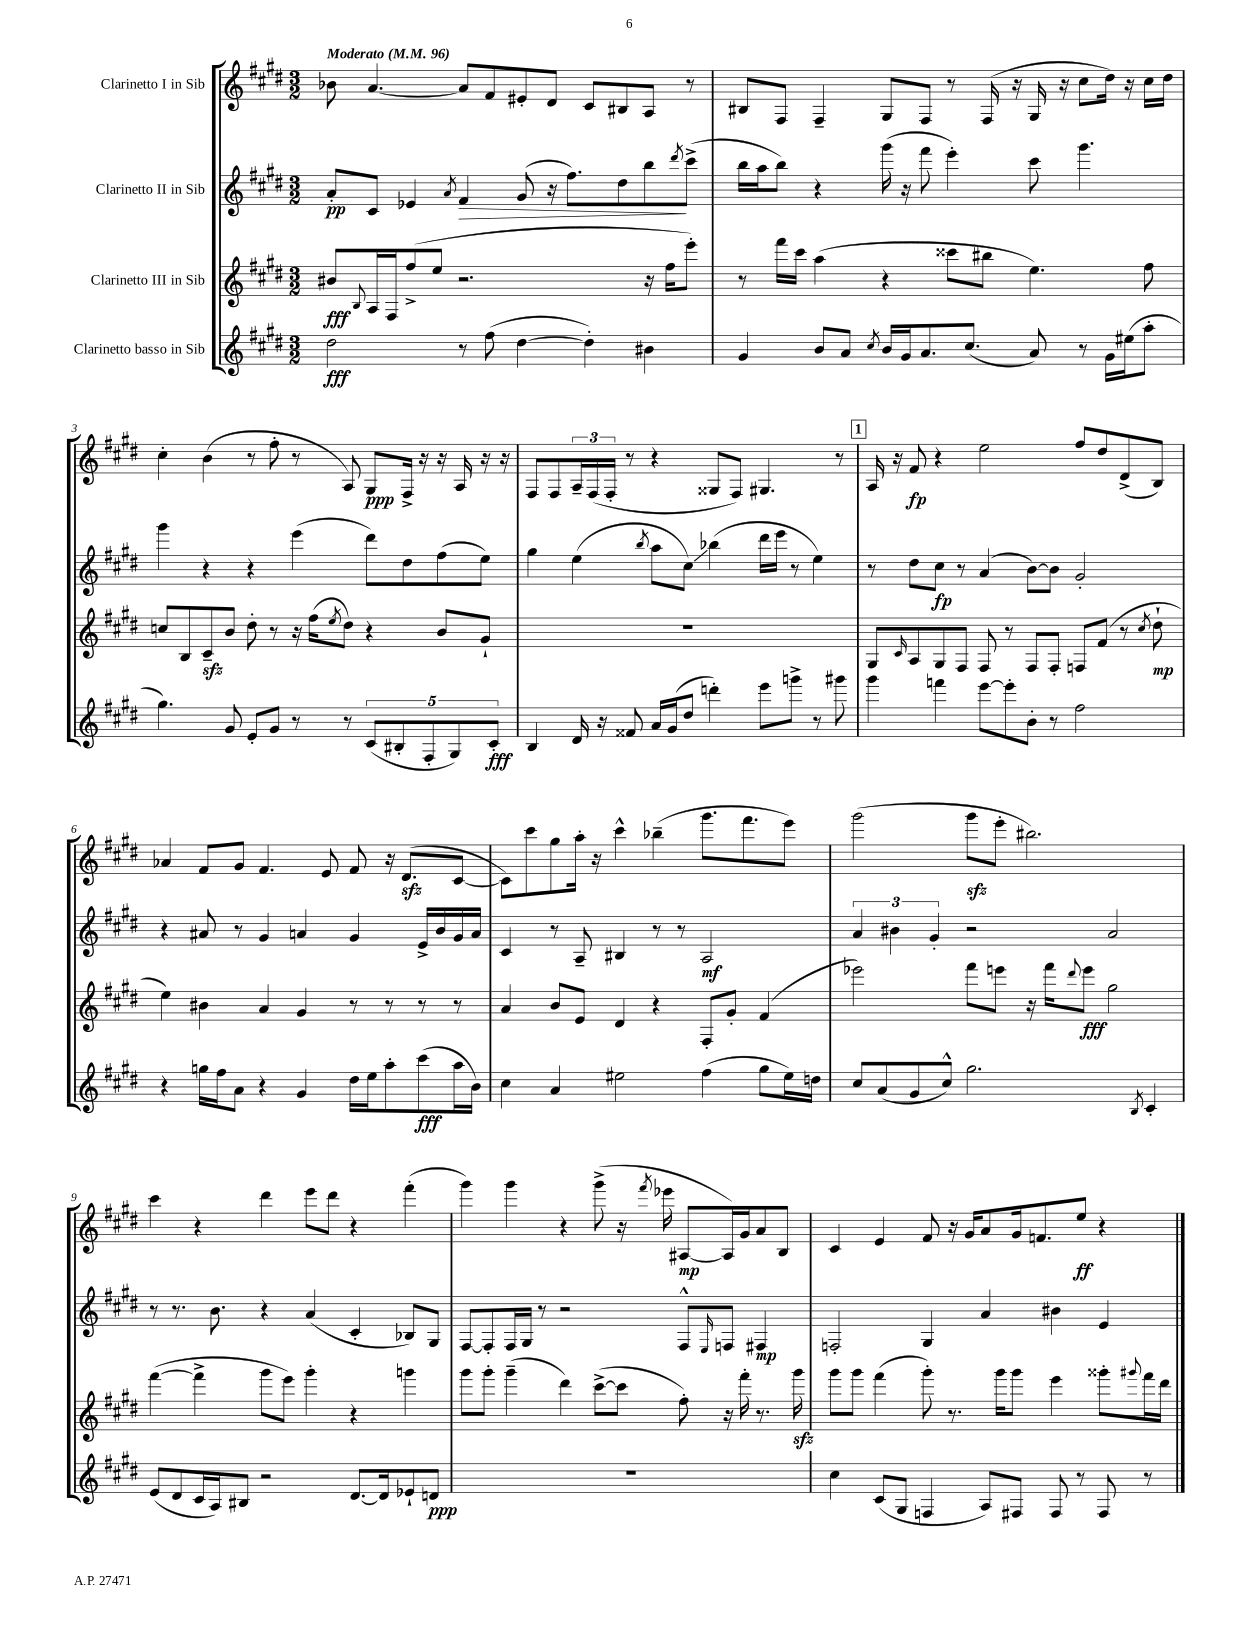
<<
\new StaffGroup <<
\new Staff = "s0" \with { instrumentName = "Clarinetto I in Sib" } {
    \clef treble \key e \major \numericTimeSignature \time 3/2 \tempo "Moderato" 4 = 96
    bes'8 a'4.~ a'8 fis'8 eis'8-. dis'8 cis'8 bis8 a8 r8 |
    bis8 fis8 fis4-- gis8 fis8 r8 fis16( r16 gis16 r16 cis''8 dis''16) r16 cis''16 dis''16 |
    cis''4-. b'4( r8 fis''8-. r8 a8) gis8\ppp fis16-> r16 r16 a16 r16 r16 |
    fis8 fis8 \tuplet 3/2 { a16-- fis16( fis16-. } r8 r4 gisis8 fis8) gis4. r8 |
    \mark \markup { \box "1" } a16 r16 fis'8\fp r4 e''2 fis''8 dis''8 dis'8->( b8) |
    aes'4 fis'8 gis'8 fis'4. e'8 fis'8 r16 dis'8.\sfz( cis'8~ |
    cis'8) cis'''8 gis''8 a''16-. r16 cis'''4-^ bes''4--( gis'''8. fis'''8. e'''8) |
    gis'''2( gis'''8\sfz e'''8-. bis''2.) |
    cis'''4 r4 dis'''4 e'''8 dis'''8 r4 fis'''4-.( |
    gis'''4) gis'''4 r4 gis'''8->( r16 \acciaccatura { fis'''8 } ees'''16 ais8~\mp ais16) gis'16 a'8 b8 |
    cis'4 e'4 fis'8 r16 gis'16 a'8 gis'16 f'8. e''8\ff r4 \bar "|." |
}
\new Staff = "s1" \with { instrumentName = "Clarinetto II in Sib" } {
    \clef treble \key e \major \numericTimeSignature \time 3/2
    a'8-.\pp cis'8 ees'4 \acciaccatura { a'8 } fis'4\> gis'8( r16 fis''8.) dis''8 b''8\! \acciaccatura { dis'''8 } cis'''8->( |
    b''16 a''16 b''8) r4 gis'''16( r16 fis'''8 e'''4-.) cis'''8 gis'''4. |
    gis'''4 r4 r4 e'''4( dis'''8) dis''8 fis''8( e''8) |
    gis''4 e''4( \acciaccatura { b''8 } a''8 cis''8\glissando) bes''4( dis'''16 e'''16 r8 e''4) |
    \mark \markup { \box "1" } r8 dis''8 cis''8\fp r8 a'4( b'8~) b'8 gis'2-. |
    r4 ais'8 r8 gis'4 a'4 gis'4 e'16-> b'16 gis'16 a'16 |
    cis'4 r8 a8-- bis4 r8 r8 a2\mf |
    \tuplet 3/2 { a'4 bis'4 gis'4-. } r2 a'2 |
    r8 r8. b'8. r4 a'4( cis'4-. bes8) gis8 |
    fis8~ fis8-. fis16 gis16 r8 r2 fis8-^ \grace { e16 } f8 fis4\mp |
    f2-. gis4 a'4 bis'4 e'4 \bar "|." |
}
\new Staff = "s2" \with { instrumentName = "Clarinetto III in Sib" } {
    \clef treble \key e \major \numericTimeSignature \time 3/2
    bis'8\fff \appoggiatura { b8 } a16 fis16 fis''8->( e''8 r2. r16 fis''16 e'''8-.) |
    r8 fis'''16 cis'''16 a''4( r4 cisis'''8 bis''8 e''4.) fis''8 |
    c''8 b8 cis'8--\sfz b'8 dis''8-. r8 r16 fis''16( \acciaccatura { e''8 } dis''8) r4 b'8 gis'8-! |
    R1. |
    \mark \markup { \box "1" } gis8 \grace { cis'16 } a8 gis8 fis8 fis8 r8 fis8 fis8-. f8 fis'8( r8 \acciaccatura { cis''8 } dis''8-!\mp |
    e''4) bis'4 a'4 gis'4 r8 r8 r8 r8 |
    a'4 b'8 e'8 dis'4 r4 fis8-. gis'8-. fis'4( |
    ees'''2) fis'''8 e'''8 r16 fis'''16 \appoggiatura { dis'''8 } e'''8\fff gis''2 |
    fis'''4~( fis'''4-> gis'''8 e'''8) gis'''4-. r4 g'''4 |
    gis'''8 gis'''8-. gis'''4--( dis'''4) cis'''8~->( cis'''8 fis''8-.) r16 fis'''16-. r8. gis'''16\sfz |
    gis'''8 gis'''8 fis'''4( gis'''8-.) r8. gis'''16 gis'''8 e'''4 gisis'''8-. \appoggiatura { gis'''8 } fis'''16 dis'''16 \bar "|." |
}
\new Staff = "s3" \with { instrumentName = "Clarinetto basso in Sib" } {
    \clef treble \key e \major \numericTimeSignature \time 3/2
    dis''2\fff r8 fis''8( dis''4~ dis''4-.) bis'4 |
    gis'4 b'8 a'8 \acciaccatura { cis''8 } b'16 gis'16 a'8. cis''8.( a'8) r8 gis'16 eis''16( a''8-. |
    gis''4.) gis'8 e'8-. gis'8 r8 r8 \tuplet 5/4 { cis'8( bis8-. fis8-. gis8) cis'8-.\fff } |
    b4 dis'16 r16 fisis'8 a'16 gis'16( dis''8 d'''4-.) e'''8 g'''8-> r8 gis'''8 |
    \mark \markup { \box "1" } gis'''4 f'''4 e'''8~ e'''8-. b'8-. r8 fis''2 |
    r4 g''16 fis''16 a'8 r4 gis'4 dis''16 e''16 a''8-. cis'''8\fff( a''16 b'16) |
    cis''4 a'4 eis''2 fis''4( gis''8 eis''16) d''16 |
    cis''8 a'8( gis'8 cis''8-^) gis''2. \acciaccatura { b8 } cis'4-. |
    e'8( dis'8 cis'16 a16) bis8 r2 dis'8.~ dis'16 ees'8-! d'8\ppp |
    R1. |
    cis''4 cis'8( gis8 f4 a8) fis8 fis8 r8 fis8 r8 \bar "|." |
}
>>
>>
